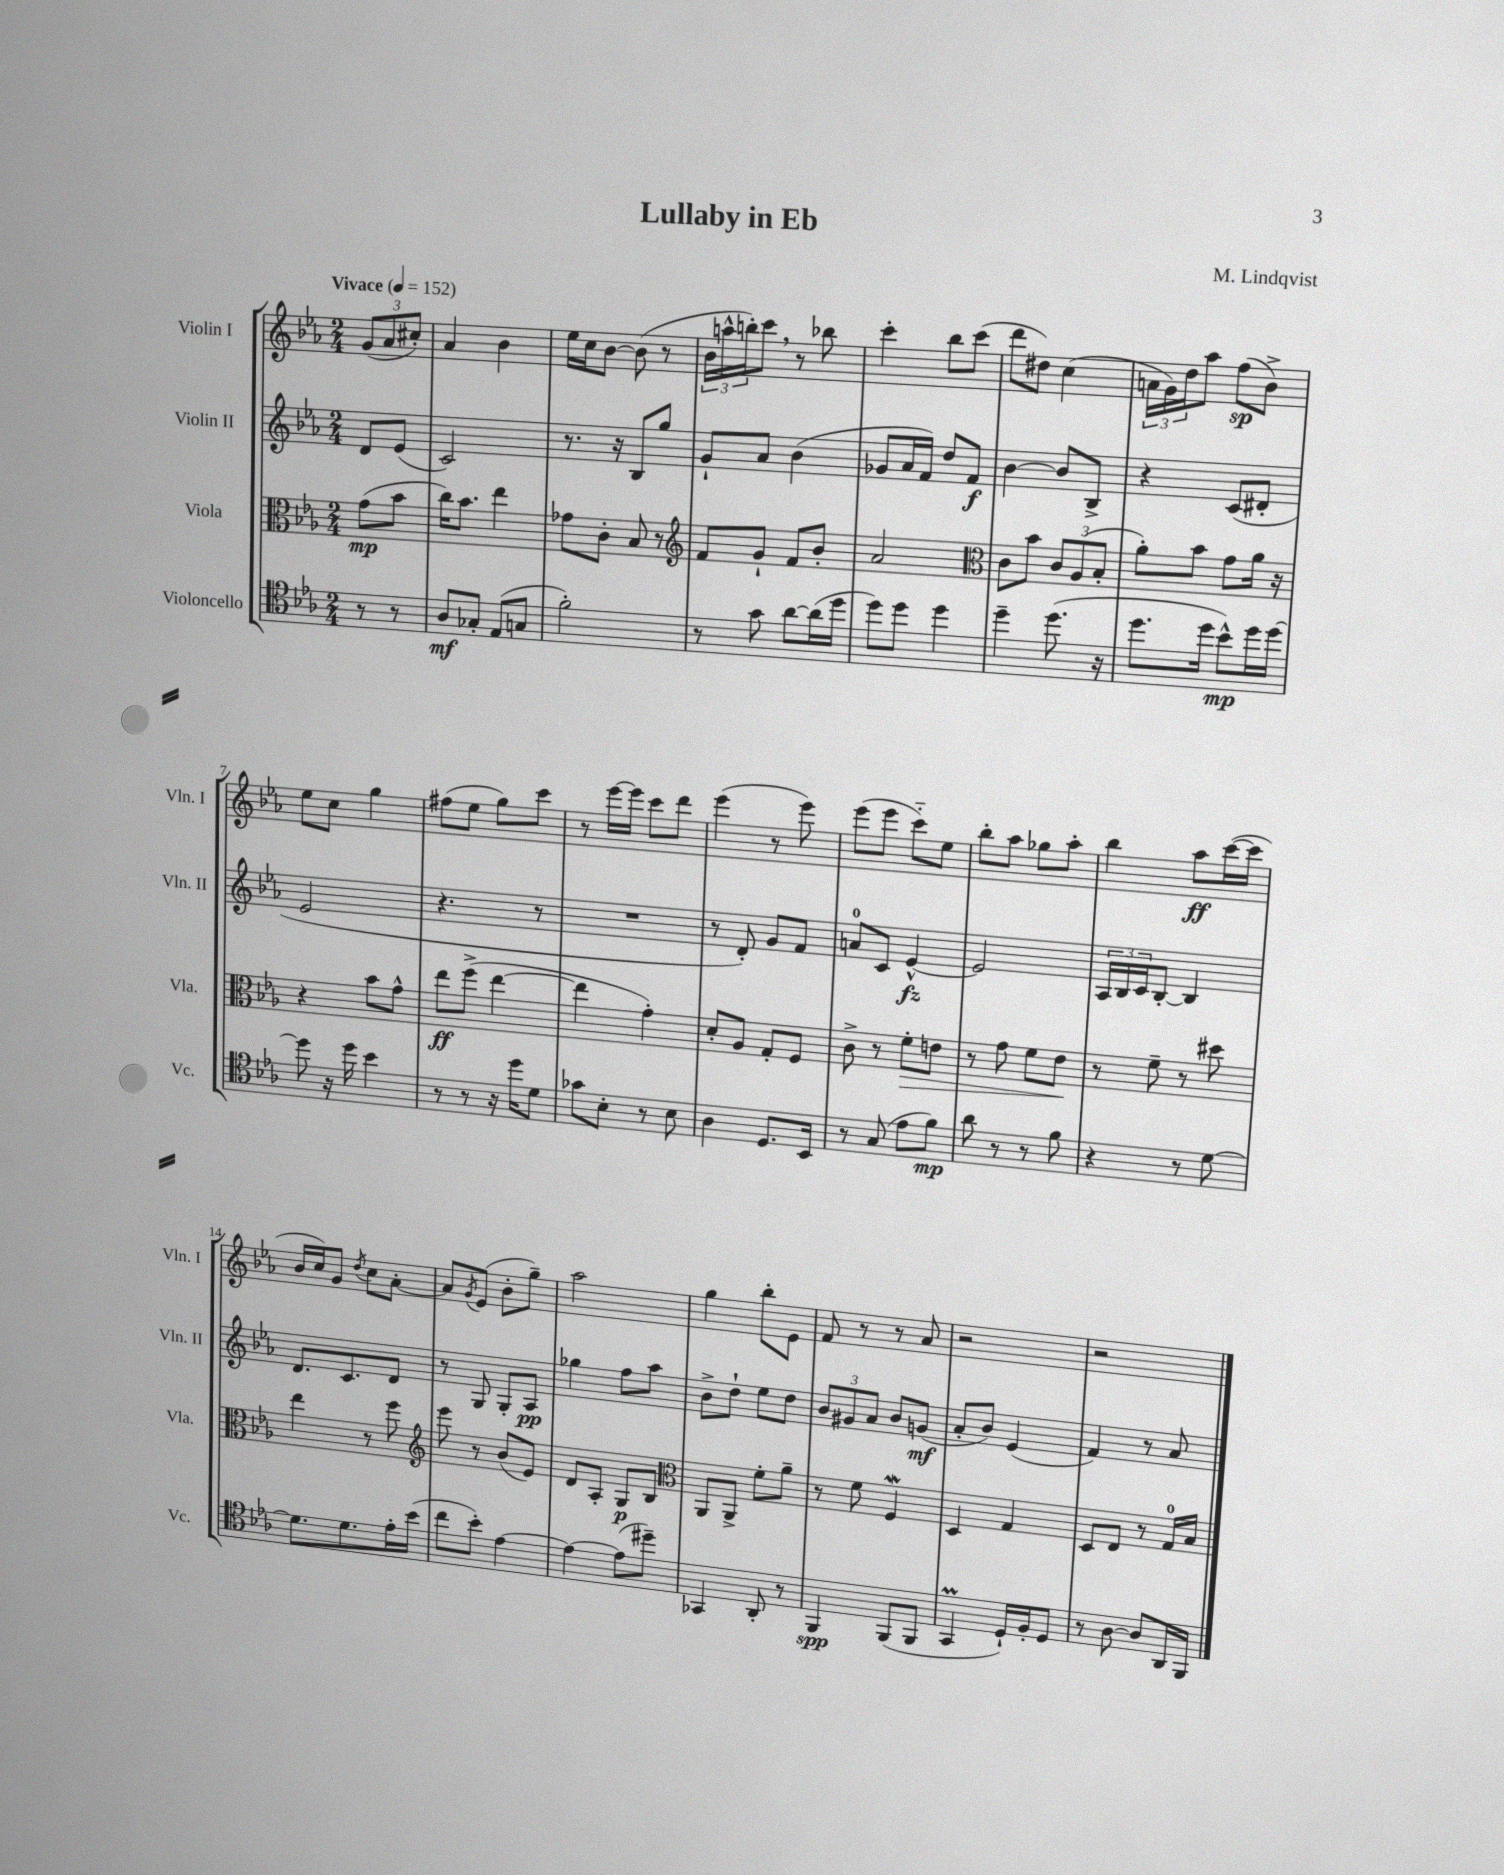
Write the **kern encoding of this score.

**kern	**kern	**kern	**kern
*staff4	*staff3	*staff2	*staff1
*clefC4	*clefC3	*clefG2	*clefG2
*k[b-e-a-]	*k[b-e-a-]	*k[b-e-a-]	*k[b-e-a-]
*M2/4	*M2/4	*M2/4	*M2/4
*MM152	*MM152	*MM152	*MM152
8r	(8g	8d	(12g
.	.	.	12a-
8r	8b-	(8e-	.
.	.	.	12cc#')
=	=	=	=
8A-	16cc)	2c)	4a-
.	8.b-	.	.
8G-'	.	.	.
(8E-	4ee-	.	4b-
8G	.	.	.
=	=	=	=
2f')	8g-	8.r	16ee-
.	.	.	16cc
.	8c'	.	[8b-
.	.	16r	.
.	8B-	8B-	(8b-]
.	8r	8gg	8r
=	=	=	=
*	*clefG2	*	*
8r	8f	8g`	24b-
.	.	.	24aa^^
.	.	.	24bb')
8g	8g`	8a-	8ccc
[8a-	8f	(4b-	8r
(16a-]	8b-'	.	8bb-
16dd	.	.	.
=	=	=	=
8dd)	2a-	8g-	4ccc'
8dd	.	16a-	.
.	.	16f)	.
4dd	.	8dd	8bb-
.	.	8f	(8ccc
=	=	=	=
*	*clefC3	*	*
4dd~	8c	[4b-	8ddd
.	8b-	.	8dd#)
(8.dd	12c	8b-]	(4cc
.	(12A-	.	.
.	.	8B-^	.
.	12B-'	.	.
16r	.	.	.
=	=	=	=
8.dd	8a-')	4r	24a
.	.	.	24g)
.	.	.	24dd
.	8b-	.	8aa-
16dd	.	.	.
8b-^^)	8g	(8c	(8ff
16dd	16a-	8d#'	8b-^)
[16dd	16r	.	.
=	=	=	=
8dd]	4r	2e-	8ee-
16r	.	.	8cc
16dd	.	.	.
4b-	8b-	.	4gg
.	8g^^	.	.
=	=	=	=
8r	8ee-	4.r	(8ff#
8r	(8ff^	.	8ee-
16r	[4ee-	.	8gg)
16dd	.	.	.
8d	.	8r	8ccc
=	=	=	=
8g-	4ee-]	2r	8r
8B-'	.	.	[16eee-
.	.	.	16eee-]
8r	4g')	.	8ccc
8B-	.	.	8ddd
=	=	=	=
4A-	8d'	8r	(4eee-
.	8A-	8d')	.
8.D	8G'	8g	8r
.	8F	8f	8eee-)
16BB-	.	.	.
=	=	=	=
8r	8c^	8a	(8eee-
(8G	8r	8c	8eee-
8e-	8f'	[4e-^^	8ccc'~)
8f)	8e	.	8ee-
=	=	=	=
8a-	8r	2e-]	8bb-'
8r	8g	.	8aa-
8r	8f	.	8gg-
8f	8e-	.	8aa-'
=	=	=	=
4r	8r	24A-	4bb-
.	.	24B-	.
.	.	24c	.
.	8f~	[8B-'	.
8r	8r	4B-]	8aa-
[8d	8dd#	.	([16ccc
.	.	.	16ccc]
=	=	=	=
8.d]	4ee-	8.d	16b-
.	.	.	16cc)
.	.	.	8g
8.d	.	8.c	.
.	.	.	8qdd
.	8r	.	8cc
16e-'	8ff	8d	[8a-'
(16b-	.	.	.
=	=	=	=
*	*clefG2	*	*
8cc	8eee-	8r	8a-]
.	.	.	8qg
8b-')	8r	8G	(8e-
[4e-	(8b-	8G'	8b-'
.	8e-)	8A-	8gg~)
=	=	=	=
4e-_	8d	4gg-	2aa-
.	8A-'	.	.
(8e-]	8G	8ff	.
8dd#~)	8B-	8aa-	.
=	=	=	=
*	*clefC3	*	*
4GG-	8AA-	8b-^	4gg
.	8AA-^	8dd`	.
8AA-'	8f'	8ee-	8bb-'
8r	8a-~	8dd	8e-
=	=	=	=
4FF	8r	12b-	8f
.	.	12g#	.
.	8f	.	8r
.	.	12a-	.
(8FF	4F	8b-	8r
8FF	.	(8g	8a-
=	=	=	=
4GG	4D	8a-'	2r
.	.	8b-)	.
16D`)	4G	(4e-	.
16F'	.	.	.
8D	.	.	.
=	=	=	=
8r	8D	4f)	2r
[8A-	8E-	.	.
8A-]	8r	8r	.
16AA-	16G	8a-	.
16FF	16B-	.	.
==	==	==	==
*-	*-	*-	*-
